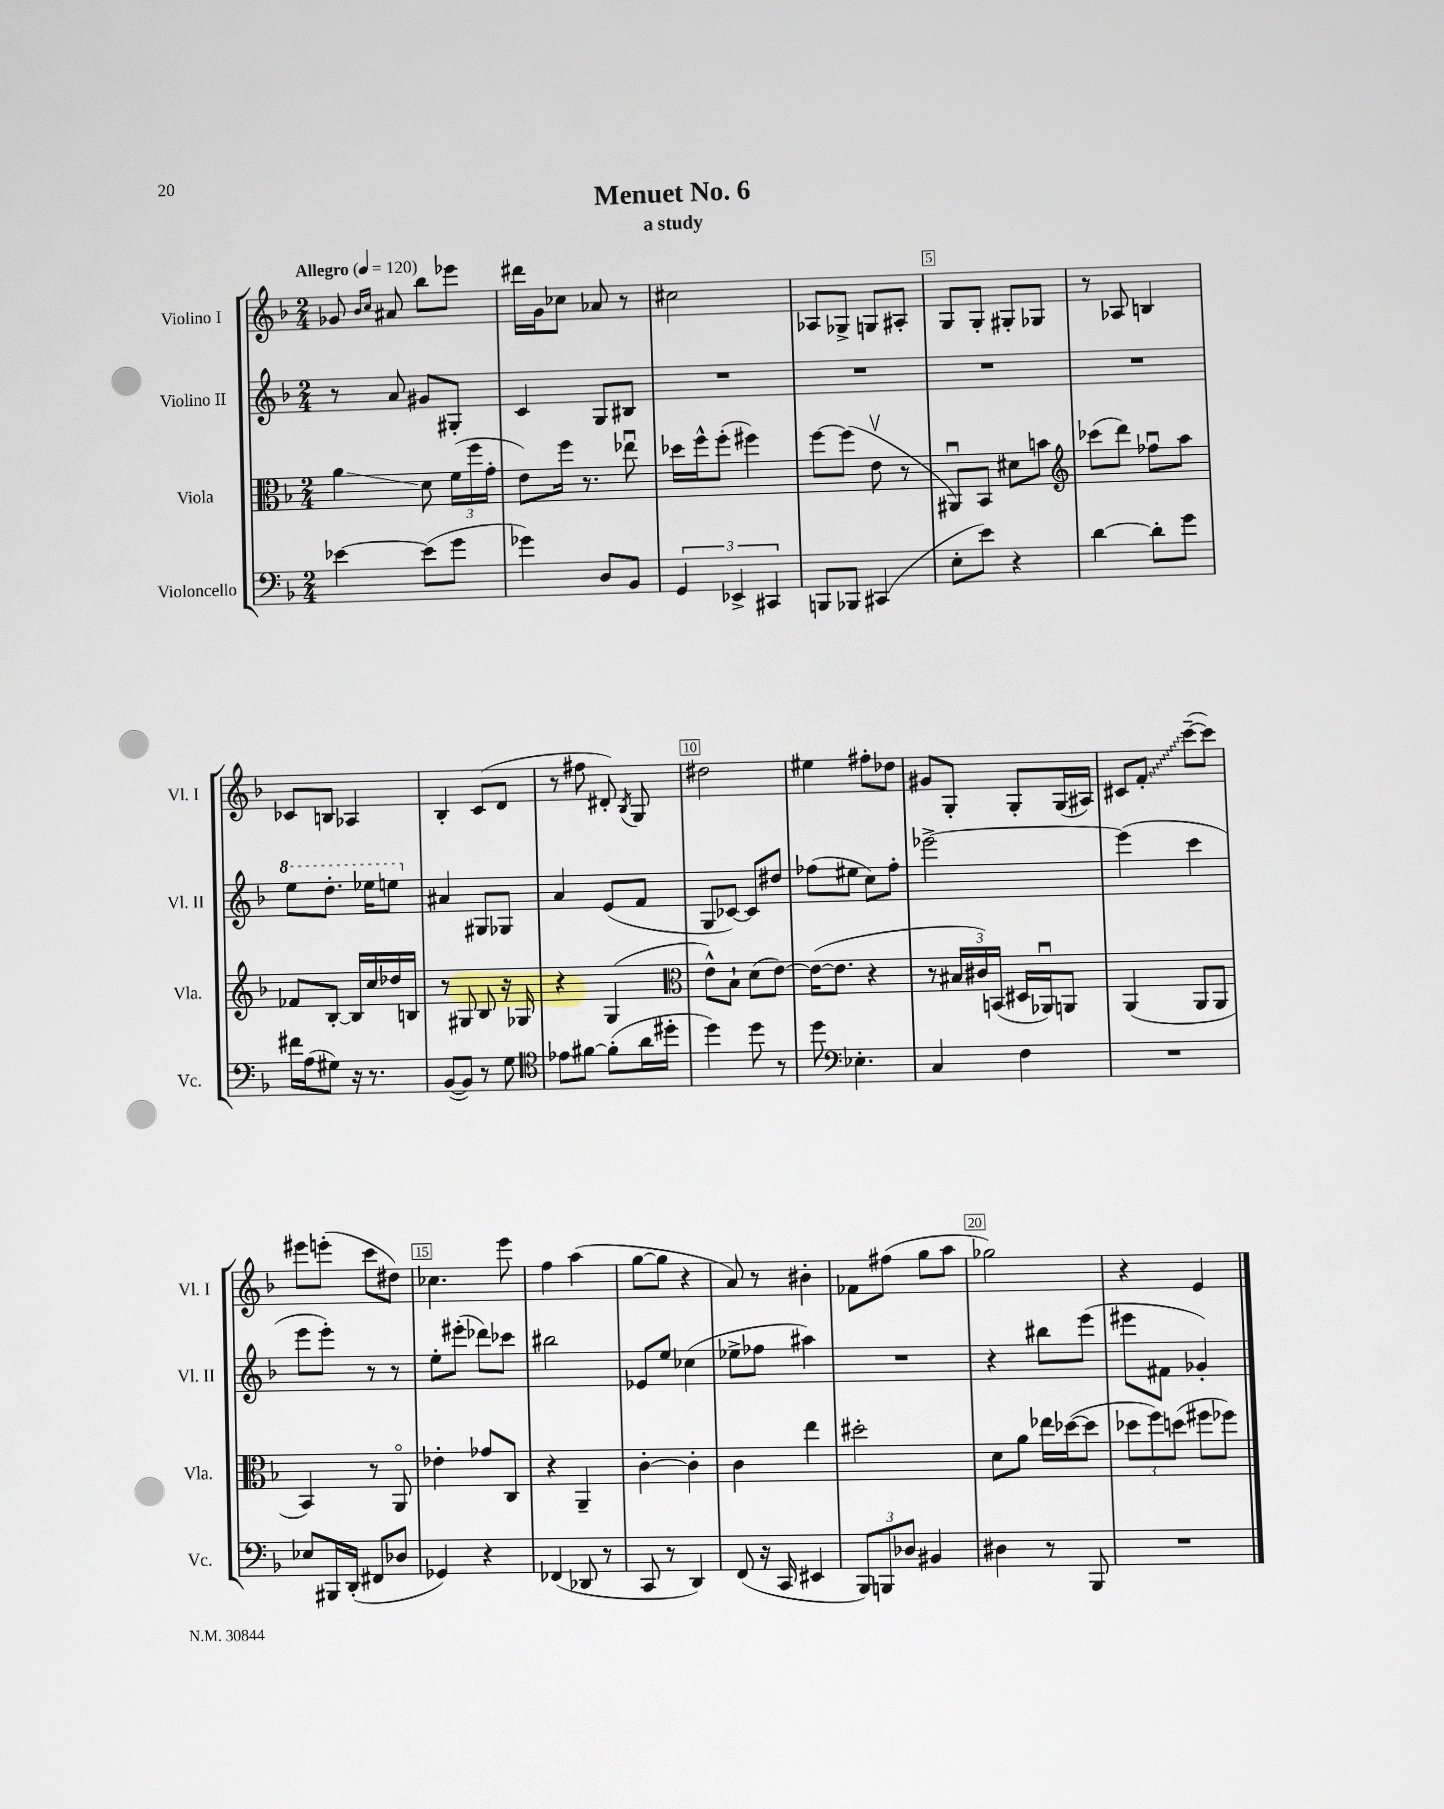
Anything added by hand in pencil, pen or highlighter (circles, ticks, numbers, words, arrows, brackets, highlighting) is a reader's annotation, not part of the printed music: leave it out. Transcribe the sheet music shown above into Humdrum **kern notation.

**kern	**kern	**kern	**kern
*staff4	*staff3	*staff2	*staff1
*clefF4	*clefC3	*clefG2	*clefG2
*k[b-]	*k[b-]	*k[b-]	*k[b-]
*M2/4	*M2/4	*M2/4	*M2/4
*MM120	*MM120	*MM120	*MM120
[4e-	4a	8r	8g-
.	.	.	16qqb-
.	.	.	16qqcc
.	.	8a	8a#
(8e-]	8d	8g#	8bb-
8g	(24f	8G#'	8eee-
.	24ff	.	.
.	24g'	.	.
=	=	=	=
4g-)	8e)	4c	16ddd#
.	.	.	16g
.	16ff	.	8cc-
.	8.r	.	.
8D	.	8G	8a-
8BB-	8ee-u	8B#	8r
=	=	=	=
6GG	16dd-	2r	2cc#
.	16ff^^	.	.
.	(8ff'	.	.
6EE-^	.	.	.
.	4ff#)	.	.
6CC#	.	.	.
=	=	=	=
8BBB	[8ff	2r	8A-
8BBB-	(8ff]	.	8G-^
(4CC#	8ev	.	8G
.	8r	.	8A#'
=	=	=	=
8E'	8AA#u)	2r	8G
8e)	8BB-	.	8G'
4r	8d#	.	8G#'
.	8b	.	8G-
=	=	=	=
*	*clefG2	*	*
[4d	(8ccc-	2r	8r
.	8ddd)	.	8A-
8d']	8ff-u	.	4B
8g	8aa	.	.
=	=	=	=
16f#	8f-	8eee	8c-
(16A	.	.	.
8G#)	[8B-'	8.ddd'	8B
16r	16B-]	.	4A-
8.r	16cc	16eee-	.
.	16dd-	8eee	.
.	16B	.	.
=	=	=	=
([8BB-	8r	4a#	4B-'
8BB-])	8G#	.	.
8r	8B-	8G#	(8c
8G	16r	8G-	8d
.	16G-	.	.
=	=	=	=
*clefC4	*	*	*
8e-	4r	4a	8r
[8f#	.	.	8ff#
(8f#']	(4G	(8e	8d#')
.	.	.	8qB-
16a	.	8f	8G
16dd#'	.	.	.
=	=	=	=
*	*clefC3	*	*
4dd)	8e^^)	8G	2dd#
.	8B-`	[8c-)	.
8dd	(8d	8c-]	.
8r	[8e)	8dd#	.
=	=	=	=
8dd	(16e_	(8ff-	4ee#
.	8.e]	.	.
*clefF4	*	*	*
4.E-'	.	8ee#	.
.	4r	8cc)	8ff#'
.	.	8ff-'	8dd-
=	=	=	=
4C	8r	[2eee-^	8g#
.	24B#	.	8G'
.	24c#)	.	.
.	(24BB	.	.
4F	16D#	.	8G'
.	16AA-u)	.	.
.	8AA	.	(16G
.	.	.	16A#)
=	=	=	=
2r	(4AA	(4eee-]	8c#
.	.	.	8f'
.	8AA	4ccc	([8ccc~
.	8AA	.	8ccc])
=	=	=	=
8E-	4BB-)	8eee	8eee#
16BBB#	.	8eee')	(8eee'
(16DD'	.	.	.
8FF#	8r	8r	8ccc
8D-	8AAo	8r	8dd#)
=	=	=	=
4GG-)	4e-'	8ee'	4.cc-
.	.	(8eee#'	.
4r	8g-	8ddd-)	.
.	8C	8ccc-	8eee
=	=	=	=
(4FF-	4r	2bb#	4ff
8DD-	4AA~	.	(4aa
8r	.	.	.
=	=	=	=
8CC	[4c'	8e-	[8gg
8r	.	8ee	8gg]
4DD)	4c']	(4cc-	4r
=	=	=	=
(8FF	4c	8ee-^	8a)
16r	.	8ff-	8r
16CC	.	.	.
4EE#	4ee	4aa#)	4b#'
=	=	=	=
12BBB-)	2dd#'	2r	8f-
12BBB	.	.	.
.	.	.	(8ff#
12D-	.	.	.
4BB#	.	.	8gg
.	.	.	8aa
=	=	=	=
4D#	8d	4r	2gg-)
.	8a	.	.
8r	16ee-	8bb#	.
.	([16dd-	.	.
8BBB-	8dd-]	(8eee	.
=	=	=	=
2r	12dd-	8eee#	4r
.	12ff)	.	.
.	.	8f#	.
.	(12dd	.	.
.	8ff#	4g-')	4e
.	8ff-)	.	.
==	==	==	==
*-	*-	*-	*-
